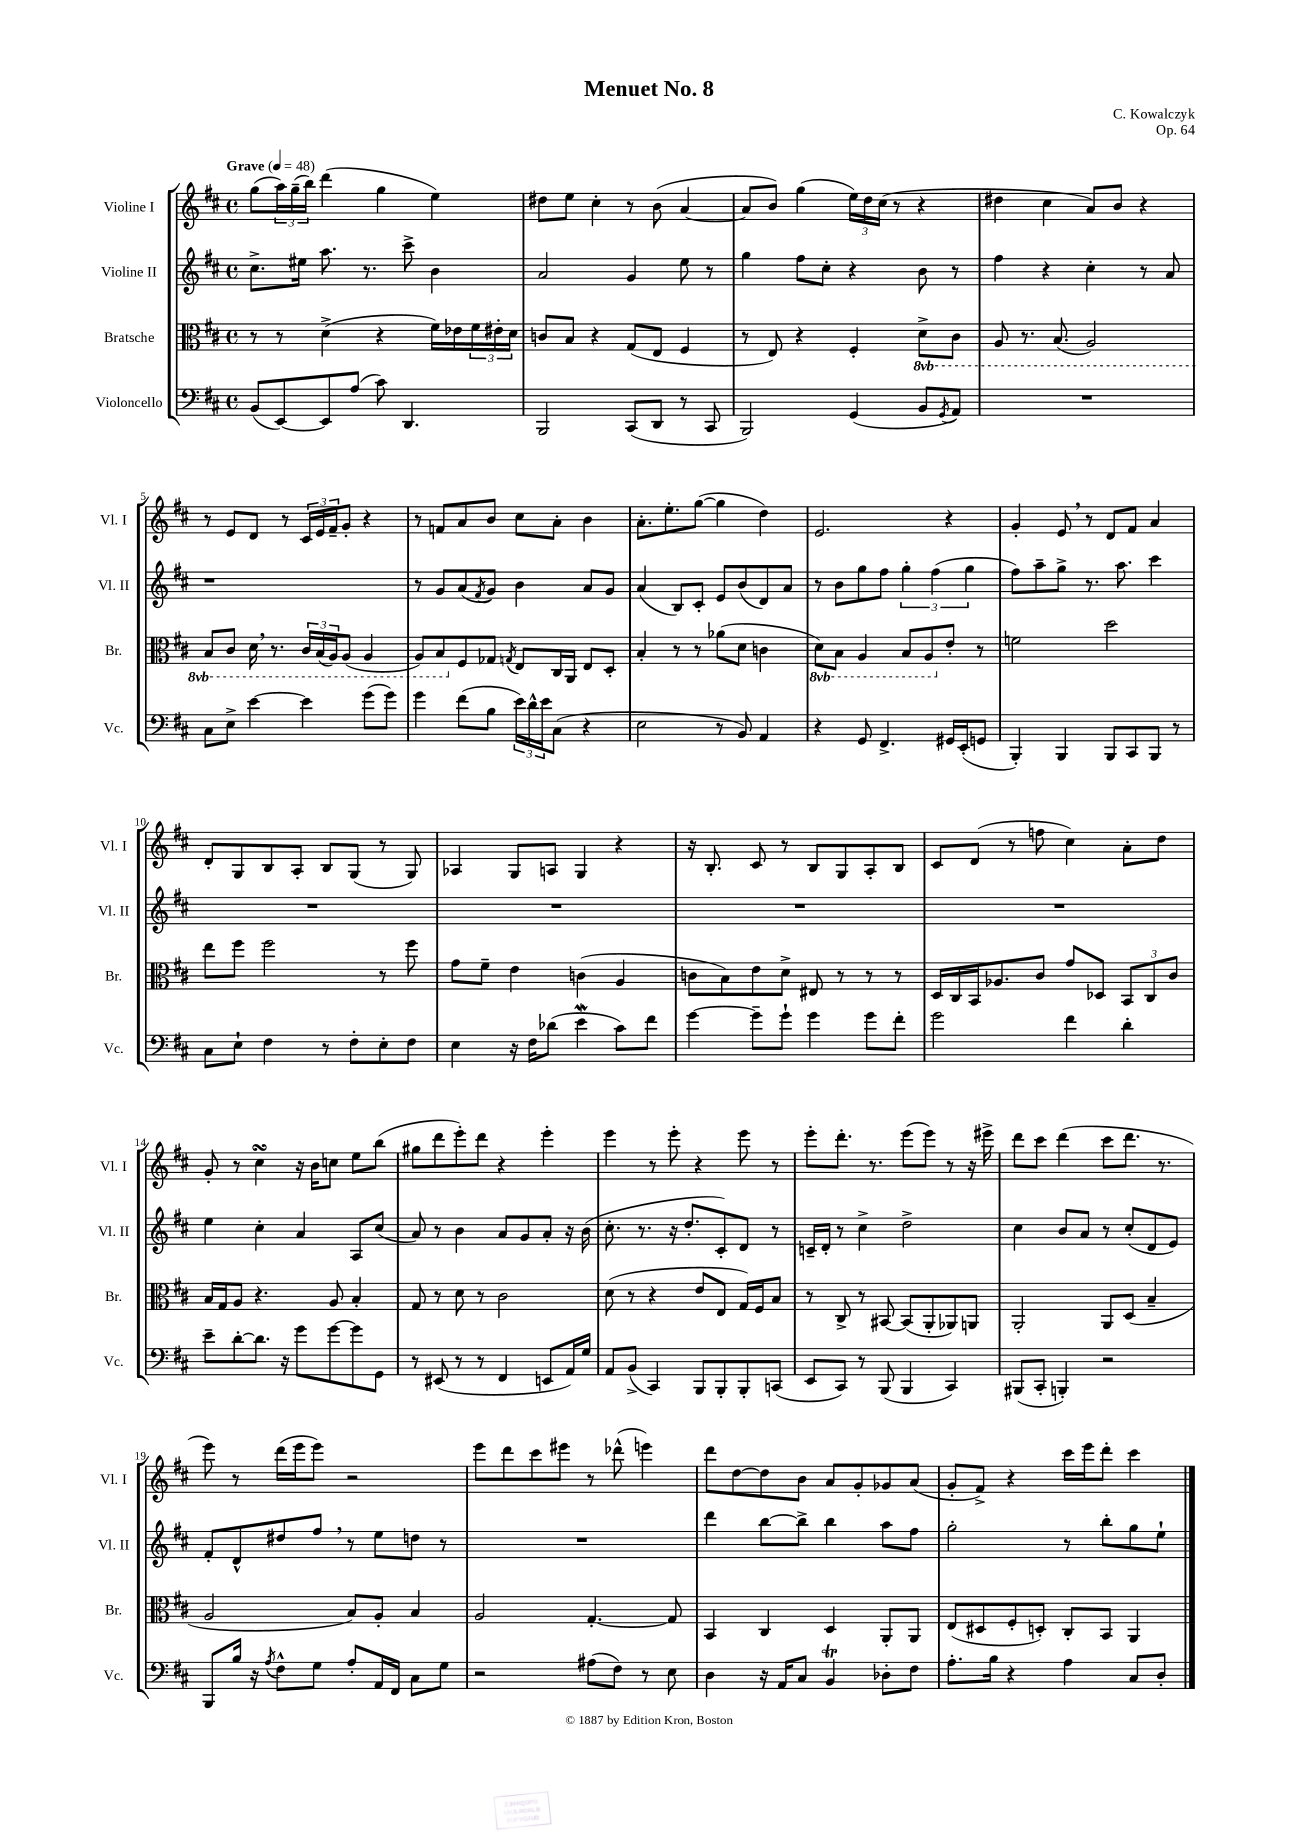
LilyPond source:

\header { title = "Menuet No. 8" composer = "C. Kowalczyk" opus = "Op. 64" }
<<
\new StaffGroup <<
\new Staff = "s0" \with { instrumentName = "Violine I" shortInstrumentName = "Vl. I" } {
    \clef treble \key d \major \defaultTimeSignature \time 4/4 \tempo "Grave" 4 = 48
    g''8( \tuplet 3/2 { a''16) g''16--( b''16) } d'''4( g''4 e''4) |
    dis''8 e''8 cis''4-. r8 b'8( a'4~ |
    a'8 b'8) g''4( \tuplet 3/2 { e''16) d''16 cis''16( } r8 r4 |
    dis''4 cis''4 a'8) b'8 r4 |
    r8 e'8 d'8 r8 \tuplet 3/2 { cis'16 e'16 fis'16-- } g'8-. r4 |
    r8 f'8 a'8 b'8 cis''8 a'8-. b'4 |
    a'8.-. e''8.-. g''8~( g''4 d''4) |
    e'2. r4 |
    g'4-. e'8 \breathe r8 d'8 fis'8 a'4 |
    d'8-. g8 b8 a8-. b8 g8( r8 g8) |
    aes4 g8 a8 g4 r4 |
    r16 b8.-. cis'8 r8 b8 g8 a8-. b8 |
    cis'8 d'8( r8 f''8 cis''4) a'8-. d''8 |
    g'8-. r8 cis''4\turn r16 b'16 c''8 e''8 b''8( |
    gis''8 d'''8 e'''8-.) d'''8 r4 e'''4-. |
    e'''4 r8 e'''8-. r4 e'''8 r8 |
    e'''8-. d'''8.-. r8. e'''8( e'''8) r8 r16 eis'''16-> |
    d'''8 cis'''8 d'''4( cis'''8 d'''8. r8. |
    e'''8) r8 d'''16( e'''16 e'''8) r2 |
    e'''8 d'''8 cis'''8 eis'''8 r8 des'''8-^( e'''4) |
    d'''8 d''8~ d''8 b'8 a'8 g'8-. ges'8 a'8( |
    g'8-. fis'8->) r4 cis'''16 e'''16 d'''8-. cis'''4 \bar "|." |
}
\new Staff = "s1" \with { instrumentName = "Violine II" shortInstrumentName = "Vl. II" } {
    \clef treble \key d \major \defaultTimeSignature \time 4/4
    cis''8.-> eis''16 a''8. r8. cis'''8-> b'4 |
    a'2 g'4 e''8 r8 |
    g''4 fis''8 cis''8-. r4 b'8 r8 |
    fis''4 r4 cis''4-. r8 a'8 |
    r1 |
    r8 g'8 a'8( \acciaccatura { fis'8 } g'8) b'4 a'8 g'8 |
    a'4( b8) cis'8-. e'8 b'8( d'8) a'8 |
    r8 b'8 g''8 fis''8 \tuplet 3/2 { g''4-. fis''4( g''4 } |
    fis''8) a''8-- g''8-> r8. a''8. cis'''4 |
    R1 |
    R1 |
    R1 |
    R1 |
    e''4 cis''4-. a'4 a8 cis''8( |
    a'8) r8 b'4 a'8 g'8 a'8-. r16 b'16( |
    cis''8.-. r8. r16 d''8.-. cis'8-.) d'8 r8 |
    c'16-- d'16-. r8 cis''4-> d''2-> |
    cis''4 b'8 a'8 r8 cis''8-.( d'8 e'8) |
    fis'8-. d'8-^ dis''8 fis''8 \breathe r8 e''8 d''8 r8 |
    R1 |
    d'''4 b''8~ b''8-> b''4 a''8 fis''8 |
    g''2-. r8 b''8-. g''8 e''8-! \bar "|." |
}
\new Staff = "s2" \with { instrumentName = "Bratsche" shortInstrumentName = "Br." } {
    \clef alto \key d \major \defaultTimeSignature \time 4/4 \set Staff.ottavationMarkups = #ottavation-simple-ordinals
    r8 r8 d'4->( r4 fis'16) ees'16 \tuplet 3/2 { fis'16 eis'16-. d'16 } |
    c'8 b8 r4 g8( e8 fis4 |
    r8 e8) r4 fis4-. \ottava #-1 d8-> cis8 |
    a,8 r8. b,8.( a,2) |
    b,8 cis8 d16 \breathe r8. \tuplet 3/2 { cis16 b,16( a,16) } a,8( a,4 |
    a,8) b,8 \ottava #0 fis8 ges8 \acciaccatura { g8 } e8 cis16 a,16 e8 d8-. |
    b4-. r8 r8 aes'8( d'8 c'4 |
    \ottava #-1 d8) b,8 a,4 b,8 a,8 \ottava #0 e'8-. r8 |
    f'2 d''2 |
    e''8 fis''8 fis''2 r8 fis''8 |
    g'8 fis'8-- e'4 c'4( a4 |
    c'8 b8) e'8 d'8-> eis8 r8 r8 r8 |
    d16 cis16 b,16 aes8. cis'8 g'8 des8 \tuplet 3/2 { b,8 cis8 cis'8 } |
    b16 g16 a8 r4. a8 b4-. |
    g8 r8 d'8 r8 cis'2 |
    d'8( r8 r4 e'8 e8 g16) fis16 b8 |
    r8 cis8-> r8 bis,8~ bis,8( a,8-. aes,8) a,8 |
    a,2-. a,8 d8( b4-- |
    a2 b8) a8-. b4 |
    a2 g4.~-. g8 |
    b,4 cis4 d4 a,8-. a,8 |
    e8( dis8 fis8-. d8-.) cis8-. b,8 a,4 \bar "|." |
}
\new Staff = "s3" \with { instrumentName = "Violoncello" shortInstrumentName = "Vc." } {
    \clef bass \key d \major \defaultTimeSignature \time 4/4
    b,8( e,8~) e,8 a8( cis'8) d,4. |
    b,,2 cis,8( d,8 r8 cis,8 |
    b,,2) g,4( b,8 \acciaccatura { g,8 } a,8) |
    R1 |
    cis8 e8-> e'4~ e'4 g'8( g'8) |
    g'4 fis'8( b8 \tuplet 3/2 { e'16) d'16-^ e'16 } cis8( r4 |
    e2 r8 b,8) a,4 |
    r4 g,8 fis,4.-> gis,16 e,16-.( g,8 |
    b,,4-.) b,,4 b,,8 cis,8 b,,8 r8 |
    cis8 e8-! fis4 r8 fis8-. e8-. fis8 |
    e4 r16 fis16 des'8( e'4\mordent cis'8) fis'8 |
    g'4~ g'8-- g'8-! g'4 g'8 fis'8-. |
    g'2 fis'4 d'4-. |
    e'8-- d'8~-. d'8. r16 g'8 g'8~ g'8 g,8 |
    r8 eis,8( r8 r8 fis,4 e,8 a,16) g16 |
    a,8 b,8->( cis,4) b,,8 b,,8-. b,,8-. c,8( |
    e,8 cis,8) r8 b,,8( b,,4 cis,4) |
    bis,,8( cis,8-. b,,4-.) r2 |
    b,,8 b16 r16 \acciaccatura { a8 } fis8-^ g8 a8-. a,16 fis,16 cis8 g8 |
    r2 ais8( fis8) r8 e8 |
    d4 r16 a,16 cis8 b,4\trill des8-. fis8 |
    a8.-. b16 r4 a4 cis8 d8-. \bar "|." |
}
>>
>>
